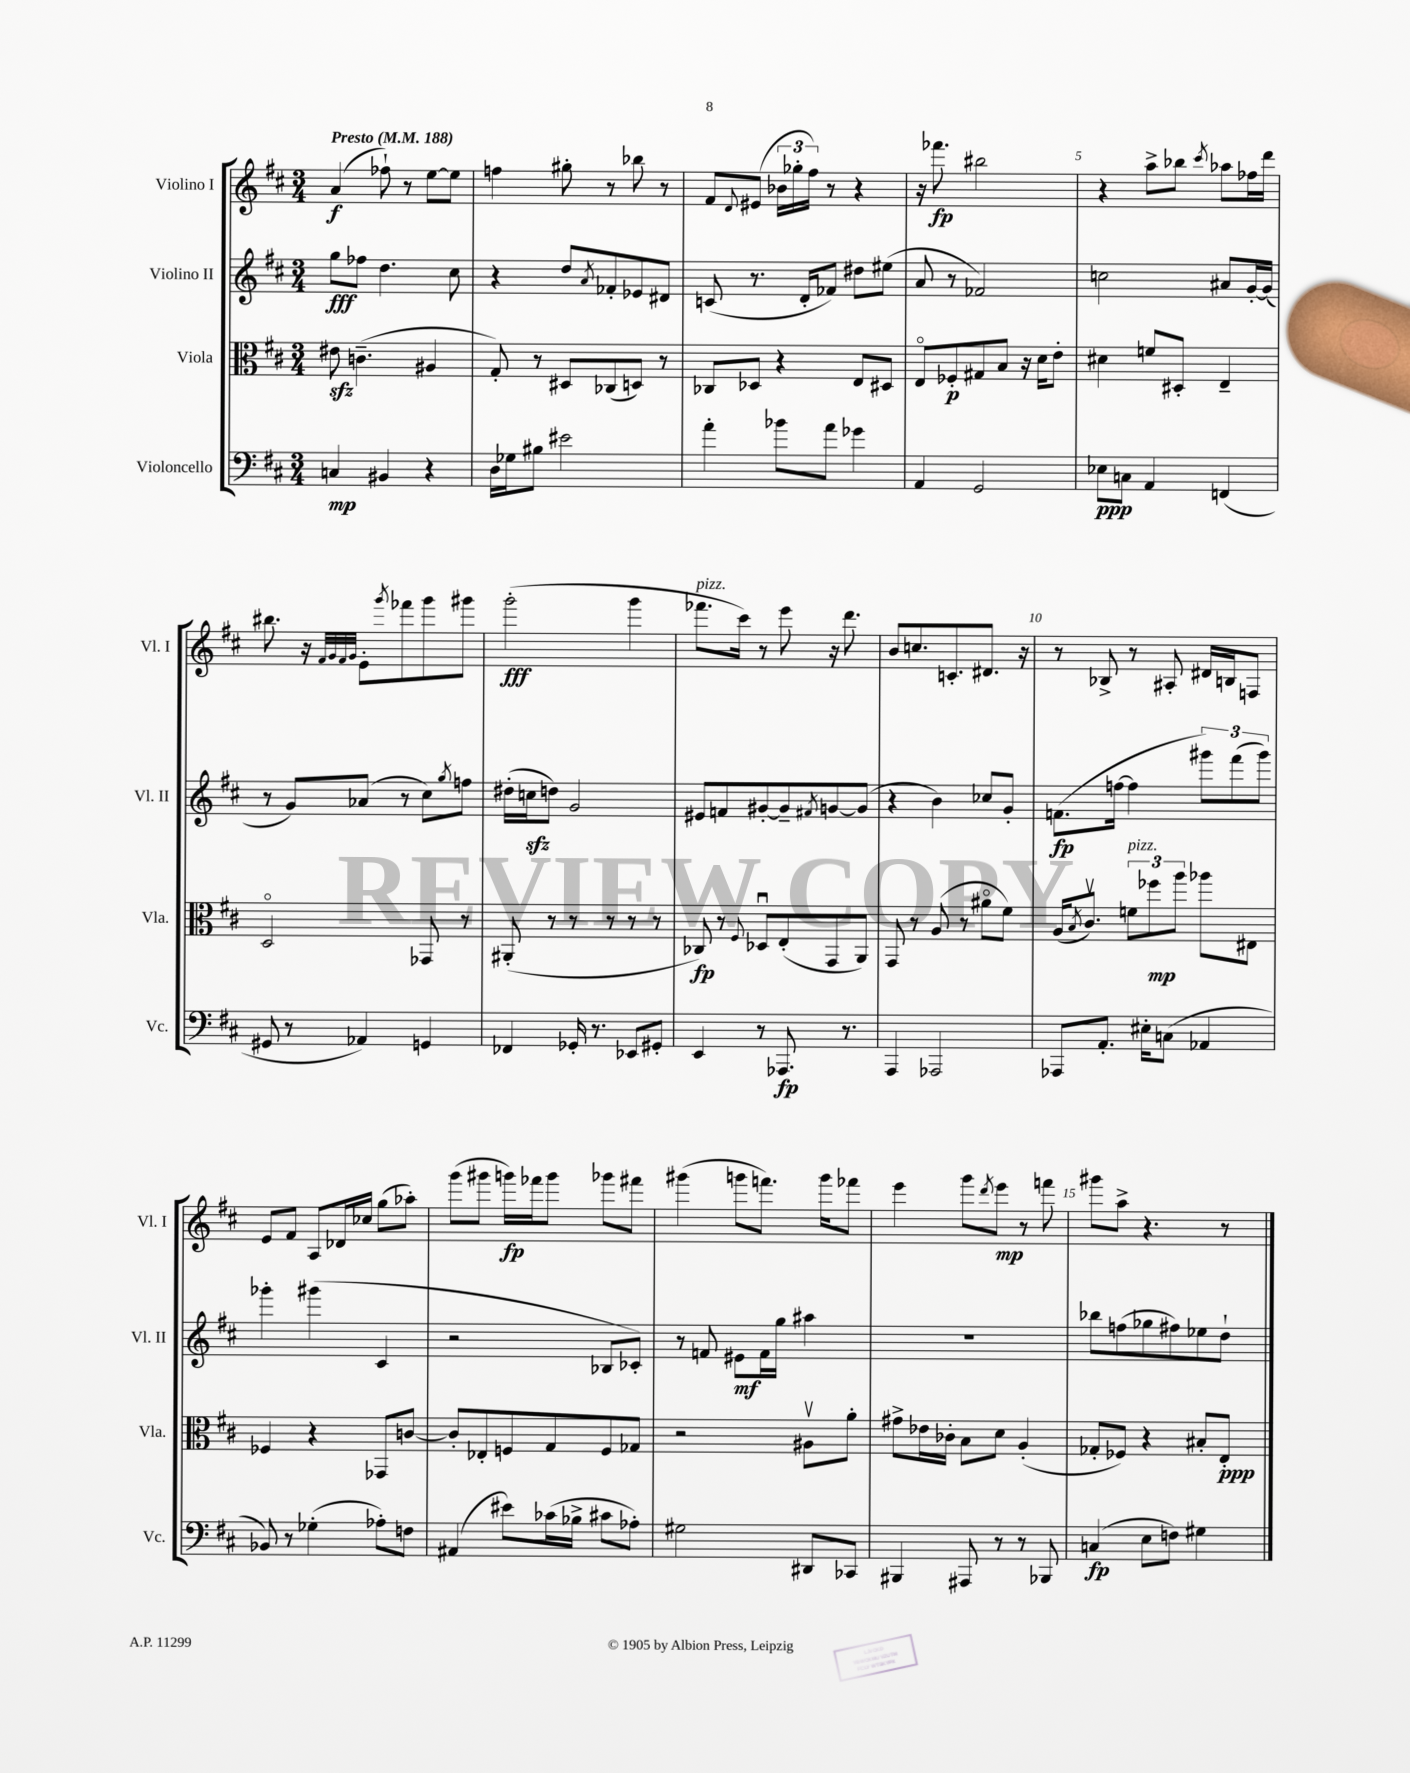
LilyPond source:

<<
\new StaffGroup <<
\new Staff = "s0" \with { instrumentName = "Violino I" shortInstrumentName = "Vl. I" } {
    \clef treble \key d \major \numericTimeSignature \time 3/4 \tempo "Presto" 4 = 188
    a'4\f( fes''8-!) r8 e''8~ e''8 |
    f''4 gis''8-. r8 bes''8 r8 |
    fis'8 \appoggiatura { d'8 } eis'8( \tuplet 3/2 { bes'16 ges''16-. fis''16) } r8 r4 |
    r16 fes'''8.\fp bis''2 |
    r4 a''8-> bes''8 \acciaccatura { cis'''8 } aes''8 fes''16 d'''16 |
    bis''8. r16 \grace { fis'32 g'32 fis'32 g'32 } e'8-. \acciaccatura { g'''8 } fes'''8 g'''8 gis'''8 |
    g'''2-.\fff( g'''4 |
    fes'''8.^\markup { \italic "pizz." } cis'''16) r8 e'''8 r16 d'''8. |
    b'8 c''8. c'8.-. dis'8. r16 |
    r8 bes8-> r8 ais8-. dis'16 b16 f8 |
    e'8 fis'8 a8 des'16 ces''16 g''8( aes''8-.) |
    g'''8( gis'''8 g'''16\fp) fes'''16 g'''8 ges'''8 fis'''8 |
    gis'''4( g'''8 f'''8.) g'''16 fes'''8 |
    e'''4 g'''8 \acciaccatura { d'''8 } e'''8\mp r8 f'''8 |
    gis'''8 a''8-> r4. r8 \bar "|." |
}
\new Staff = "s1" \with { instrumentName = "Violino II" shortInstrumentName = "Vl. II" } {
    \clef treble \key d \major \numericTimeSignature \time 3/4
    g''8\fff fes''8 d''4. cis''8 |
    r4 d''8 \acciaccatura { a'8 } fes'8-. ees'8 dis'8 |
    c'8( r8. d'16-. fes'8) dis''8 eis''8( |
    a'8 r8 fes'2) |
    c''2 ais'8 g'16~-. g'16( |
    r8 g'8) aes'8( r8 cis''8) \acciaccatura { g''8 } f''8 |
    dis''16-.( c''16\sfz d''8) g'2 |
    eis'8 f'8 gis'8~-. gis'8-- \acciaccatura { fis'8 } g'8~ g'8( |
    r4 b'4) ces''8 g'8-. |
    f'8.\fp( f''16~ f''4 \tuplet 3/2 { gis'''8) fis'''8( gis'''8) } |
    ges'''4-. gis'''4( cis'4 |
    r2 bes8 ces'8-.) |
    r8 f'8 eis'8\mf f'16 g''16 ais''4 |
    R2. |
    bes''8 f''8( ges''8 fis''8) ees''8 d''8-! \bar "|." |
}
\new Staff = "s2" \with { instrumentName = "Viola" shortInstrumentName = "Vla." } {
    \clef alto \key d \major \numericTimeSignature \time 3/4
    eis'8\sfz c'4.--( ais4 |
    g8-.) r8 dis8 ces8( d8) r8 |
    ces8 des8 r4 e8 dis8 |
    e8\flageolet fes8-.\p gis8 b8 r16 d'16 e'8-. |
    dis'4 f'8 dis8-. e4-- |
    d2\flageolet ges,8 r8 |
    ais,8-.( r8 r8 r8 r8 r8 |
    ces8\fp) r8 \appoggiatura { fis8 } des8\downbow e8-.( g,8 a,8) |
    g,8 r8 a8( r8 ais'8\flageolet fis'8) |
    a16( \acciaccatura { b8 } cis'8.\upbow) \tuplet 3/2 { f'8^\markup { \italic "pizz." } fes''8\mp a''8 } aes''8 eis8 |
    fes4 r4 ges,8 c'8~ |
    c'8-. ees8-. f8 g8 f8 ges8 |
    r2 ais8\upbow a'8-. |
    gis'8-> ees'16 ces'16-. b8 d'8 a4-.( |
    ges8-. fes8) r4 bis8-. e8-.\ppp \bar "|." |
}
\new Staff = "s3" \with { instrumentName = "Violoncello" shortInstrumentName = "Vc." } {
    \clef bass \key d \major \numericTimeSignature \time 3/4
    c4\mp bis,4 r4 |
    d16 ges16 bis8 eis'2 |
    a'4-. bes'8 a'8 ges'4 |
    a,4 g,2 |
    ees8\ppp c8 a,4 f,4( |
    gis,8 r8 aes,4) g,4 |
    fes,4 ges,16-. r8. ees,8 gis,8-. |
    e,4 r8 aes,,8.\fp r8. |
    a,,4 aes,,2 |
    aes,,8 a,8.-. eis16-. c8( aes,4 |
    bes,8) r8 ges4-.( aes8-.) f8 |
    ais,4( eis'8) ces'16( bes16-> cis'8 aes8-.) |
    gis2 dis,8 ces,8 |
    bis,,4 ais,,8 r8 r8 bes,,8 |
    c4\fp( e8 f8) gis4 \bar "|." |
}
>>
>>
\layout { \context { \Score \override BarNumber.break-visibility = ##(#f #t #t) barNumberVisibility = #(every-nth-bar-number-visible 5) } }
